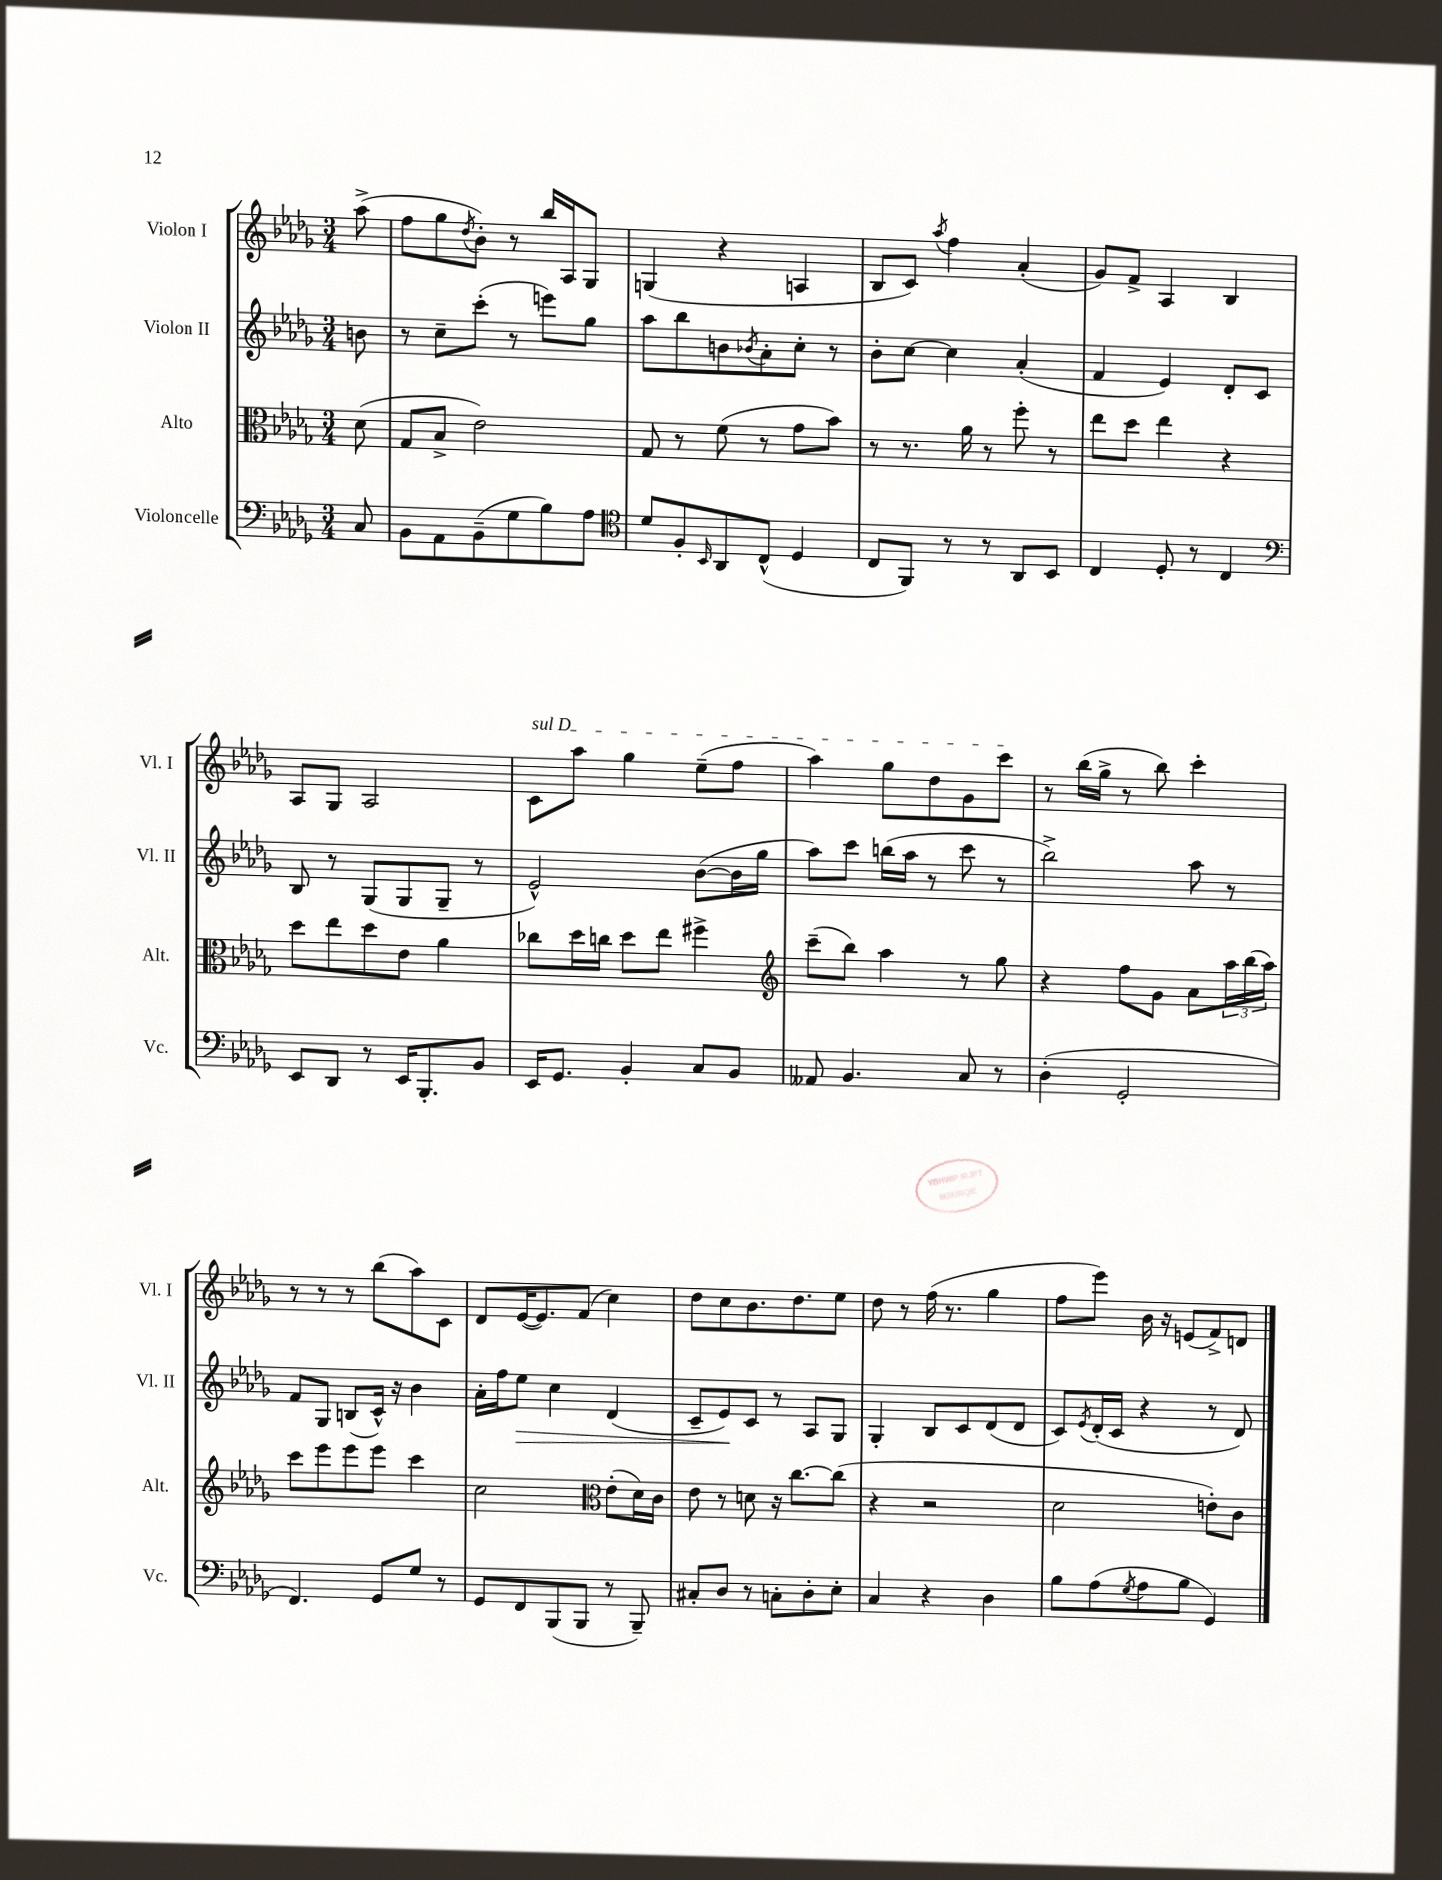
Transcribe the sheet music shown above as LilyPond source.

<<
\new StaffGroup <<
\new Staff = "s0" \with { instrumentName = "Violon I" shortInstrumentName = "Vl. I" } {
    \clef treble \key des \major \numericTimeSignature \time 3/4 \partial 8
    aes''8->( |
    f''8 ges''8 \acciaccatura { des''8 } bes'8-.) r8 bes''16 aes16 ges8 |
    g4( r4 a4 |
    bes8 c'8) \acciaccatura { aes''8 } f''4 aes'4-.( |
    ges'8) f'8-> aes4 bes4 |
    aes8 ges8 aes2 |
    \once \override TextSpanner.bound-details.left.text = \markup { \italic "sul D" } c'8\startTextSpan aes''8 ges''4 ees''8--( f''8 |
    aes''4) ges''8 des''8 ges'8 c'''8\stopTextSpan |
    r8 bes''16( ges''16-> r8 bes''8) c'''4-. |
    r8 r8 r8 bes''8( aes''8) c'8 |
    des'8 ees'16~( ees'8.) f'8( c''4) |
    des''8 c''8 bes'8. des''8. ees''8 |
    des''8 r8 f''16( r8. ges''4 |
    f''8 ees'''8) bes'16 r16 e'8( f'8->) d'8 \bar "|." |
}
\new Staff = "s1" \with { instrumentName = "Violon II" shortInstrumentName = "Vl. II" } {
    \clef treble \key des \major \numericTimeSignature \time 3/4 \partial 8
    b'8 |
    r8 c''8-- c'''8-.( r8 e'''8) ges''8 |
    aes''8 bes''8 b'8 \acciaccatura { bes'8 } aes'8-. c''8-. r8 |
    bes'8-. c''8~ c''4 aes'4-.( |
    f'4 ees'4) des'8-. c'8 |
    bes8 r8 ges8( ges8 ges8-- r8 |
    ees'2-^) bes'8~( bes'16 ges''16 |
    aes''8) c'''8 b''16( aes''16 r8 c'''8 r8 |
    bes''2->) aes''8 r8 |
    f'8 ges8 b8( c'16-^) r16 bes'4 |
    aes'16-. f''16 ees''8\> c''4 des'4( |
    c'8-- ees'8\!) c'8 r8 aes8 ges8 |
    ges4-. bes8 c'8 des'8( des'8 |
    c'8) \acciaccatura { ees'8 } des'16-.( c'16 r4 r8 des'8) \bar "|." |
}
\new Staff = "s2" \with { instrumentName = "Alto" shortInstrumentName = "Alt." } {
    \clef alto \key des \major \numericTimeSignature \time 3/4 \partial 8
    des'8( |
    ges8 bes8-> ees'2) |
    ges8 r8 f'8( r8 ges'8 bes'8) |
    r8 r8. aes'16 r8 f''8-. r8 |
    ees''8 des''8 ees''4 r4 |
    des''8 ees''8 des''8 ees'8 aes'4 |
    ces''8 des''16 c''16 des''8 ees''8 fis''4-> |
    \clef treble c'''8--( bes''8) aes''4 r8 ges''8 |
    r4 f''8 ges'8 aes'8 \tuplet 3/2 { aes''16 bes''16( aes''16) } |
    c'''8 ees'''8 ees'''8 ees'''8 c'''4 |
    c''2 \clef alto ees'8-.( des'16) c'16 |
    ees'8 r8 d'8 r16 c''8.~ c''8( |
    r4 r2 |
    des'2 e'8-.) c'8 \bar "|." |
}
\new Staff = "s3" \with { instrumentName = "Violoncelle" shortInstrumentName = "Vc." } {
    \clef bass \key des \major \numericTimeSignature \time 3/4 \partial 8
    c8 |
    bes,8 aes,8 bes,8--( ges8 bes8) aes8 |
    \clef tenor des'8 f8-. \grace { bes,16 } aes,8 c8-^( des4 |
    c8 f,8) r8 r8 aes,8 bes,8 |
    c4 des8-. r8 c4 |
    \clef bass ees,8 des,8 r8 ees,16 bes,,8.-. bes,8 |
    ees,16 ges,8. bes,4-. c8 bes,8 |
    aeses,8 bes,4. c8 r8 |
    des4-.( ges,2-. |
    f,4.) ges,8 ges8 r8 |
    ges,8 f,8 bes,,8( bes,,8 r8 bes,,8--) |
    cis8-. des8 r8 c8-. des8-. ees8-. |
    c4 r4 des4 |
    bes8 aes8( \acciaccatura { ges8 } aes8 bes8 ges,4) \bar "|." |
}
>>
>>
\layout { \context { \Score \remove "Bar_number_engraver" } }
